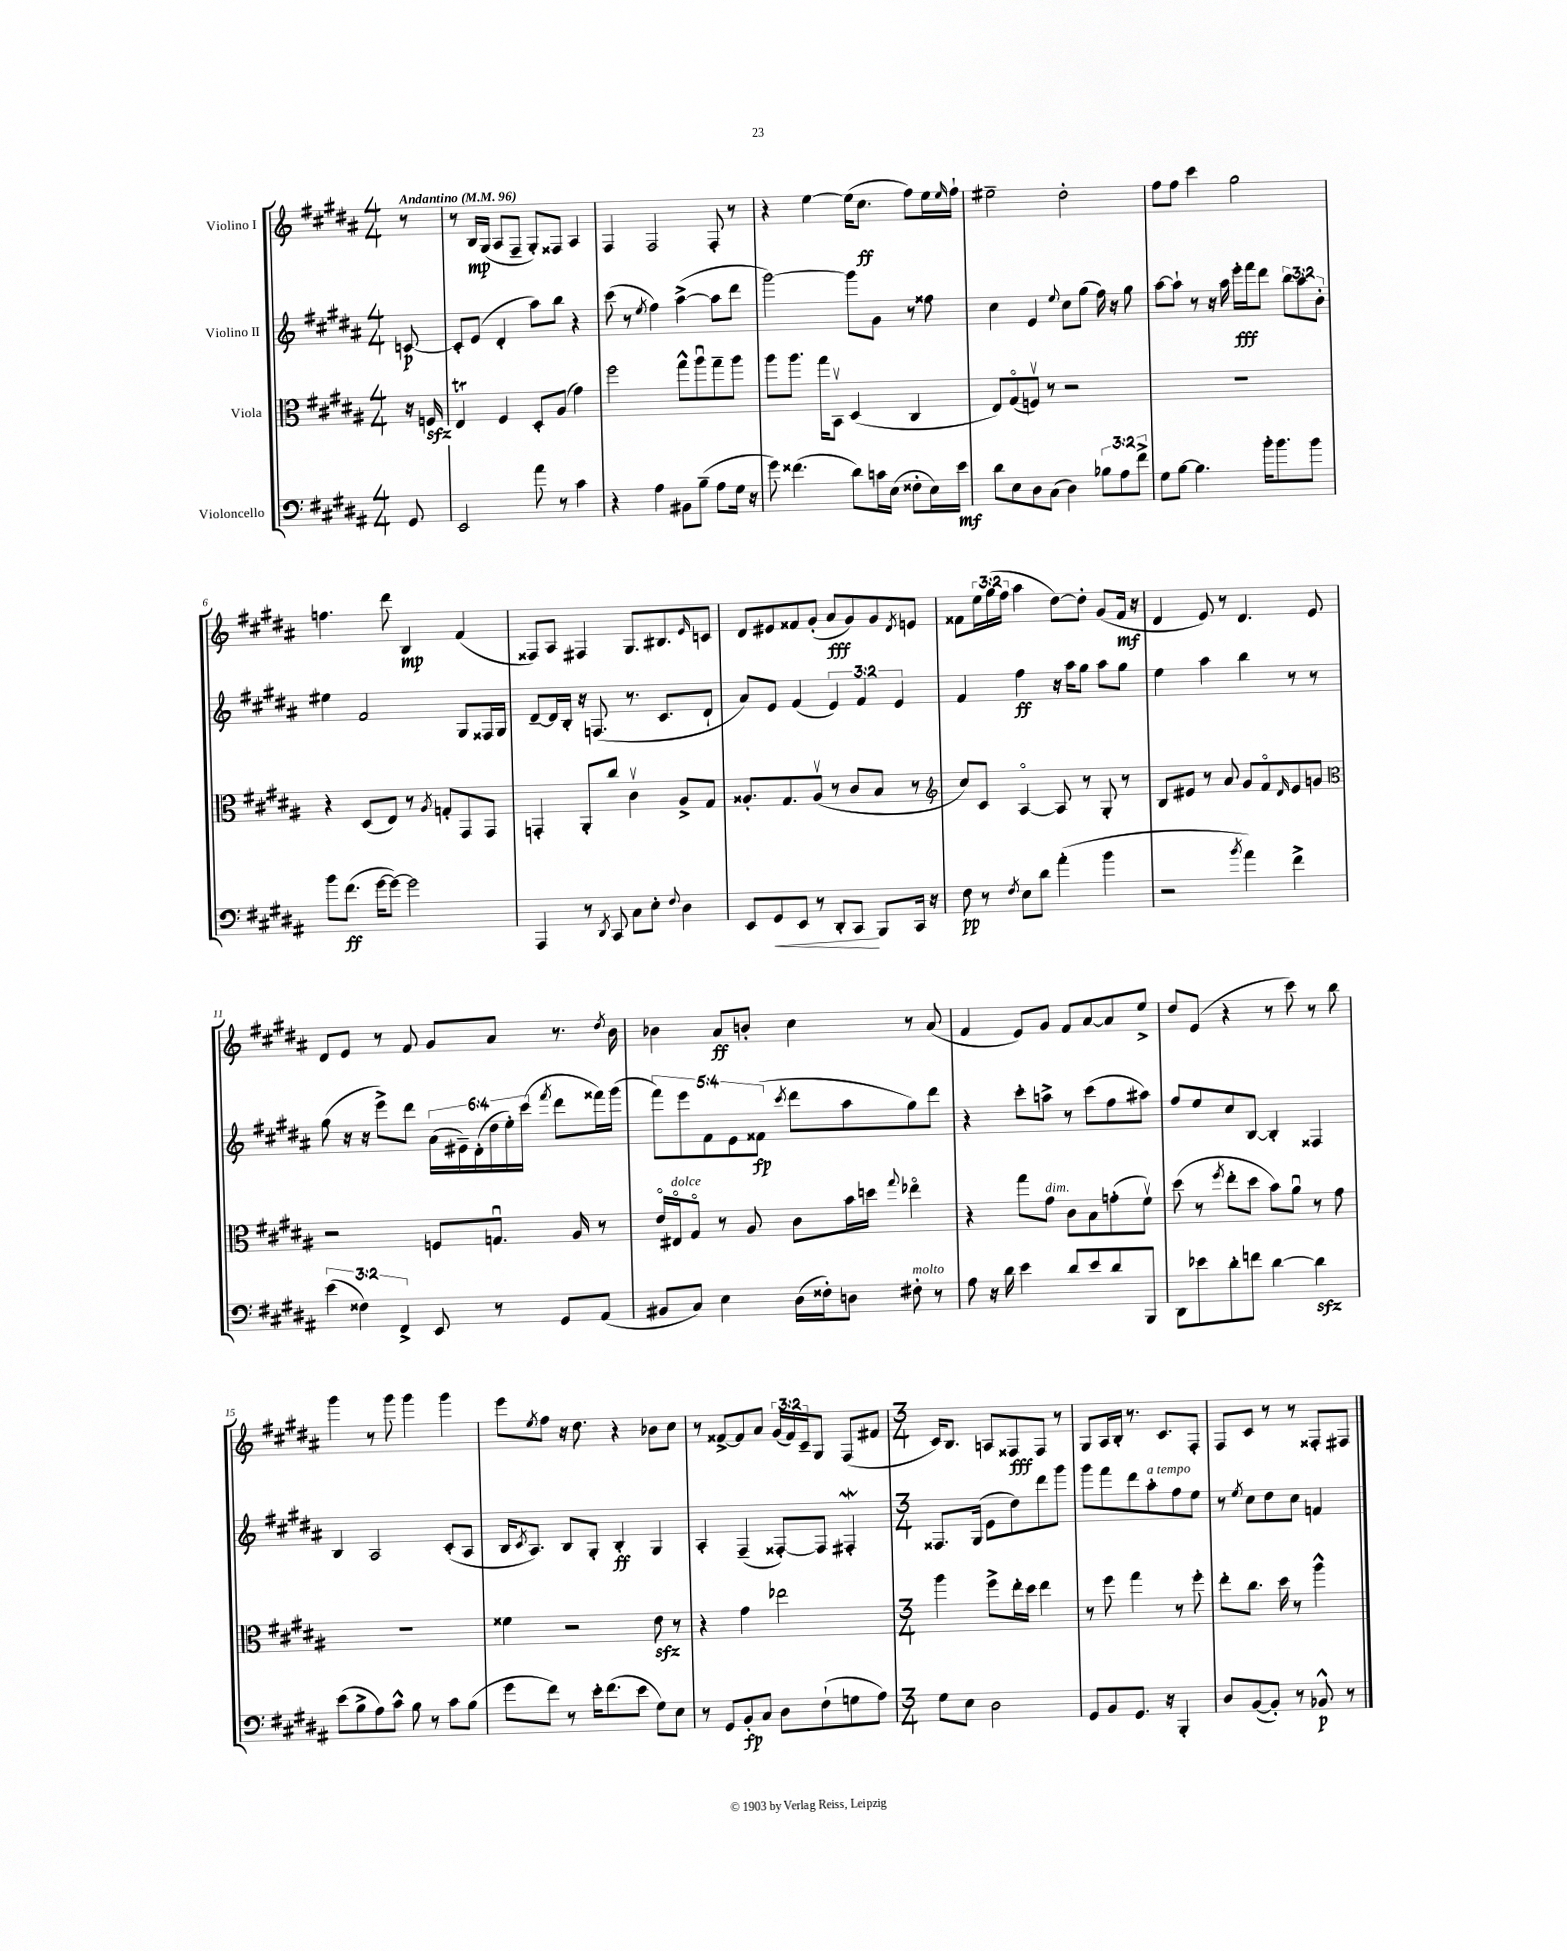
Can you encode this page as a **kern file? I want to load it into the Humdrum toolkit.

**kern	**dynam	**kern	**kern	**dynam	**kern	**dynam
*part4	*part4	*part3	*part2	*part2	*part1	*part1
*staff4	*staff4	*staff3	*staff2	*staff2	*staff1	*staff1
*I"Violoncello	*	*I"Viola	*I"Violino II	*	*I"Violino I	*
*clefF4	*	*clefC3	*clefG2	*	*clefG2	*
*k[f#c#g#d#a#]	*	*k[f#c#g#d#a#]	*k[f#c#g#d#a#]	*	*k[f#c#g#d#a#]	*
*M4/4	*	*M4/4	*M4/4	*	*M4/4	*
*MM96	*	*MM96	*MM96	*	*MM96	*
=	=	=	=	=	=	=
!	!	!	!	!	!LO:TX:a:B:t=Andantino	!
8GG#/	.	16r	[8cn/	p	8r	.
.	.	16Fnzz/	.	.	.	.
=1	=1	=1	=1	=1	=1	=1
2EE/	.	4ET/	8c'/L]	.	8r	.
.	.	.	(8e/J	.	16B/LL	mp
.	.	.	.	.	(16G#/JJ	.
.	.	4F#/	4d#'/	.	8A#/L	.
.	.	.	.	.	8F#~/J	.
8a#\	.	8D#'/L	8aa#\L)	.	8G#'/L)	.
8r	.	(8A#/J	8bb\J	.	8F##X/J	.
4c#\	.	4g#\)	4r	.	4A#/	.
=2	=2	=2	=2	=2	=2	=2
4r	.	2ff#\	(8ccc#\	.	4F#/	.
.	.	.	8r	.	.	.
.	.	.	8qee/	.	.	.
4A#\	.	.	4ff#\)	.	2F#/	.
8BB#X\L	.	8gg#^^\L	([4aa#^\	.	.	.
(8B~\J	.	8aa#u\	.	.	.	.
8A#\L	.	8gg#~\	8aa#\L]	.	8F#'/	.
16G#\Jk	.	8aa#\J	8ddd#\J	.	8r	.
16r	.	.	.	.	.	.
=3	=3	=3	=3	=3	=3	=3
8g#\)	.	8aa#\L	[2ggg#\)	.	4r	.
(4.f##X\	.	8.aa#\J	.	.	.	.
.	.	.	.	.	[4ee\	.
.	.	16gg#\KL	.	.	.	.
.	.	8BBv\J	.	.	.	.
8d#\L)	.	(4D#/	8ggg#\L]	.	(16ee\KL]	.
.	.	.	.	.	8.cc#\J	ff
16cn\L	.	.	8g#\J	.	.	.
(16E\JJ	.	.	.	.	.	.
8F##X'\L	.	4C#/	8r	.	8ff#\L)	.
16E\L)	.	.	8ff##X\	.	16ee\L	.
.	.	.	.	.	16qqee/	.
16e\JJ	mf	.	.	.	16ff#`\JJ	.
=4	=4	=4	=4	=4	=4	=4
8d#\L	.	8E/L)	4cc#\	.	2ee#X~\	.
8E\	.	(8G#/	.	.	.	.
8D#\	.	8Fnv/J)	4e/	.	.	.
(8C#\J	.	8r	.	.	.	.
.	.	.	8qqee/	.	.	.
4D#\)	.	2r	8cc#\L	.	2dd#'\	.
.	.	.	(8gg#\J	.	.	.
12B-X\L	.	.	16ff#\)	.	.	.
.	.	.	16r	.	.	.
12A#\	.	.	.	.	.	.
.	.	.	8gg#\	.	.	.
12f#^\J	.	.	.	.	.	.
=5	=5	=5	=5	=5	=5	=5
8G#\L	.	1r	[8aa#\L	.	8ff#\L	.
[8B\J	.	.	8aa#`\J]	.	8ff#\J	.
4.B\]	.	.	8r	.	4ccc#\	.
.	.	.	16r	.	.	.
.	.	.	16aa#\	.	.	.
.	.	.	16eee'\LL	fff	2gg#\	.
.	.	.	16fff#\J	.	.	.
16b'\KL	.	.	8ddd#\J	.	.	.
8.b\	.	.	.	.	.	.
.	.	.	12bb\L	.	.	.
.	.	.	12aa#\	.	.	.
8b\J	.	.	.	.	.	.
.	.	.	12b'\J	.	.	.
!!LO:LB:g=z
=6	=6	=6	=6	=6	=6	=6
8b\L	.	4r	4ee#X\	.	4.ffn\	.
(8.f#\J	ff	.	.	.	.	.
.	.	(8D#/L	2f#/	.	.	.
[16g#\KL	.	.	.	.	.	.
8g#\J_)	.	8E/J)	.	.	8ddd#\	.
2g#\]	.	8r	.	.	4B/	mp
.	.	8qA#/	.	.	.	.
.	.	8Gn'/L	.	.	.	.
.	.	8GG#/	8G#/L	.	(4f#/	.
.	.	8GG#/J	16F##X/L	.	.	.
.	.	.	16G#/JJ	.	.	.
=7	=7	=7	=7	=7	=7	=7
4AAA#/	.	4GGn'/	[8d#~/L	.	8F##X/L)	.
.	.	.	16d#/L]	.	8A#/J	.
.	.	.	16B'/JJ	.	.	.
8r	.	8AA#'/L	16r	.	4F#X/	.
.	.	.	(8.Fn/	.	.	.
8qDD#/	.	.	.	.	.	.
8CC#/	.	8cc#/J	.	.	.	.
8C#\L	.	4c#v\	8.r	.	8.G#/L	.
8E'\J	.	.	.	.	.	.
.	.	.	8.c#/L	.	8.B#X/	.
8qqF#/	.	.	.	.	.	.
4D#\	.	8A#^/L	.	.	.	.
.	.	.	.	.	16qqe/	.
.	.	8G#/J	8d#`/J	.	8cn/J	.
=8	=8	=8	=8	=8	=8	=8
8EE/L	.	8.A##X'/L	8a#/L)	.	8d#/L	.
!	!LO:HP:b	!	!	!	!	!
8GG#/	<	.	8e/J	.	8e#X/	.
.	.	8.G#/	.	.	.	.
8EE/J	.	.	(4f#/	.	8f##X/	.
8r	.	(8A##v/J	.	.	(8g#'/J	.
8DD#'/L	.	8r	6e/)	.	8a#/L	fff
8CC#/J	.	8c#/L	.	.	8g#/)	.
.	.	.	6f#/	.	.	.
8BBB/L	[	8B/J	.	.	8g#/	.
.	.	.	6e/	.	.	.
.	.	.	.	.	8qd#/	.
16CC#/Jk	.	8r	.	.	8en/J	.
16r	.	.	.	.	.	.
=9	=9	=9	=9	=9	=9	=9
*	*	*clefG2	*	*	*	*
8F#\	pp	8cc#/L)	4f#/	.	8f##X\L	.
8r	.	8c#/J	.	.	24ee\L	.
.	.	.	.	.	(24gg#\	.
.	.	.	.	.	24ff#\JJ	.
8qF#/	.	.	.	.	.	.
8E\L	.	[4A#/	4ff#\	ff	4aa#\	.
8d#\J	.	.	.	.	.	.
(4a#'\	.	8A#/]	16r	.	[8dd#\L)	.
.	.	.	16aa#\KL	.	.	.
.	.	8r	8gg#\J	.	8dd#'\J]	.
4b\	.	8G#'/	8aa#\L	.	(8g#/L	.
.	.	8r	8gg#\J	.	16f##/Jk	mf
.	.	.	.	.	16r	.
=10	=10	=10	=10	=10	=10	=10
2r	.	8B/L	4ee\	.	4d#/	.
.	.	8e#X/J	.	.	.	.
.	.	8r	4aa#\	.	8e/)	.
.	.	8a#/	.	.	8r	.
8qb/	.	.	.	.	.	.
4a#\)	.	8g#/L	4bb\	.	4.d#/	.
.	.	8f#/	.	.	.	.
.	.	16qqd#/	.	.	.	.
4f#^\	.	8e#/	8r	.	.	.
.	.	8gn/J	8r	.	8e/	.
!!LO:LB:g=z
=11	=11	=11	=11	=11	=11	=11
*	*	*clefC3	*	*	*	*
(6e\	.	2r	(8gg#\	.	8d#/L	.
.	.	.	16r	.	8e/J	.
6F##X\)	.	.	.	.	.	.
.	.	.	16r	.	.	.
.	.	.	8eee^\L)	.	8r	.
6FF#^/	.	.	.	.	.	.
.	.	.	8ddd#\J	.	8f#/	.
8EE/	.	8Fn/L	(24a#\LL	.	8g#/L	.
.	.	.	24e#X~\)	.	.	.
.	.	.	(24d#'\	.	.	.
8r	.	8.Gnu/J	24dd#\	.	8a#/J	.
.	.	.	24ee'\)	.	.	.
.	.	.	(24ccc#\JJ	.	.	.
.	.	.	8qfff#/	.	.	.
8GG#/L	.	.	8ddd#\L	.	8.r	.
.	.	16A#/	.	.	.	.
(8AA#/J	.	8r	16fff##X\L)	.	.	.
.	.	.	.	.	8qdd#/	.
.	.	.	(16ggg#\JJ	.	16b\	.
=12	=12	=12	=12	=12	=12	=12
8BB#X/L	.	16e/LL	10fff#\L)	.	4b-X\	.
!	!	!LO:TX:a:i:t=dolce	!	!	!	!
.	.	16E#X/J	.	.	.	.
.	.	.	10eee\	.	.	.
8C#/J)	.	8G#/J	.	.	.	.
.	.	.	10f#\	.	.	.
4E\	.	8r	.	.	8a#/L	ff
.	.	.	10e\	.	.	.
.	.	8A#/	.	.	8bn'/J	.
.	.	.	(10f##X\J	fp	.	.
.	.	.	8qccc#/	.	.	.
(16D#\LL	.	8c#\L	8ddd#\L	.	4cc#\	.
16F##X'\J)	.	.	.	.	.	.
8Dn\J	.	16b\L	8aa#\	.	.	.
.	.	16ddn\JJ	.	.	.	.
.	.	8qqgg#/	.	.	.	.
!LO:TX:a:i:t=molto	!	!	!	!	!	!
8F#X'\	.	4ee-X\	8gg#\)	.	8r	.
8r	.	.	8ddd#\J	.	(8a#/	.
=13	=13	=13	=13	=13	=13	=13
8A#\	.	4r	4r	.	4f#/	.
16r	.	.	.	.	.	.
16d#\	.	.	.	.	.	.
4e\	.	8gg#\L	8ccc#'\L	.	8e/L)	.
!	!	!LO:TX:a:i:t=dim.	!	!	!	!
.	.	8g#\J	8aan^\J	.	8g#/J	.
8d#/L	.	8c#\L	8r	.	8f#/L	.
8e/	.	8B\	(8ccc#\L	.	[8a#/	.
8d#/	.	(8gn'\	8ff#\	.	8a#/]	.
8BBB/J	.	8f#v\J)	8aa#X\J)	.	8ee^/J	.
=14	=14	=14	=14	=14	=14	=14
8DD#\L	.	(8dd#\	8ff#/L	.	8dd#/L	.
8e-X\	.	8r	8ee/	.	(8e/J	.
.	.	8qff#/	.	.	.	.
8d#'\	.	8ee'\L	8cc#/	.	4r	.
8fn\J	.	8dd#\J	[8B/J	.	.	.
[4d#\	.	8b\L)	4B'/]	.	8r	.
.	.	8a#u\J	.	.	8ccc#\)	.
4d#zz\]	.	8r	4F##X/	.	8r	.
.	.	8g#\	.	.	8bb\	.
!!LO:LB:g=z
=15	=15	=15	=15	=15	=15	=15
(8e\L	.	1r	4B/	.	4ggg#\	.
8B^\	.	.	.	.	.	.
8A#\)	.	.	2A#/	.	8r	.
8c#^^\J	.	.	.	.	8ggg#\	.
8B\	.	.	.	.	4ggg#\	.
8r	.	.	.	.	.	.
8c#\L	.	.	(8c#'/L	.	4ggg#\	.
(8B\J	.	.	8A#/J	.	.	.
=16	=16	=16	=16	=16	=16	=16
8g#\L	.	4f##X\	16B/KL	.	8eee\L	.
.	.	.	8qc#/	.	.	.
.	.	.	8.A#/J)	.	.	.
.	.	.	.	.	8qee/	.
8f#\J)	.	.	.	.	8ff#\J	.
8r	.	2r	8B/L	.	16r	.
.	.	.	.	.	8.dd#\	.
16e'\KL	.	.	8G#'/J	.	.	.
(8.f#\	.	.	.	.	.	.
.	.	.	4B'/	ff	4r	.
8e\J	.	.	.	.	.	.
8G#\L)	.	8ezz\	4G#/	.	8b-X\L	.
8E\J	.	8r	.	.	8cc#\J	.
=17	=17	=17	=17	=17	=17	=17
8r	.	4r	4A#'/	.	8r	.
8GG#/L	.	.	.	.	[8f##X^/L	.
8BB'/	fp	4g#\	(4F#~/	.	8f##/]	.
8C#/J	.	.	.	.	8a#/J	.
8D#\L	.	2ee-X\	[8F##X'/L)	.	(24g#/LL	.
.	.	.	.	.	24f##/)	.
.	.	.	.	.	24c#~/J	.
(8F#`\	.	.	8F##/J]	.	8G#/J	.
8Gn\	.	.	4F#XW'/	.	(8F#/L	.
8A#\J)	.	.	.	.	8f#X/J	.
=18	=18	=18	=18	=18	=18	=18
*M3/4	*	*M3/4	*M3/4	*	*M3/4	*
8G#\L	.	4aa#\	8.F##X/L	.	16c#/KL)	.
.	.	.	.	.	8.B/J	.
8E\J	.	.	.	.	.	.
.	.	.	(16G#/Jk	.	.	.
2D#\	.	8ff#^\L	8e\L	.	8An/L	.
.	.	16ee'\L	8dd#\)	.	8F##X/	fff
.	.	16dd#\JJ	.	.	.	.
.	.	4ee\	8ddd#\	.	8F##/J	.
.	.	.	8ggg#\J	.	8r	.
=19	=19	=19	=19	=19	=19	=19
8GG#/L	.	8r	8ggg#\L	.	8G#/L	.
8BB/	.	8ff#\	8fff#\	.	16A#/L	.
.	.	.	.	.	16B'/JJ	.
8.GG#/J	.	4gg#\	8ddd#\	.	8.r	.
!	!	!	!LO:TX:a:i:t=a tempo	!	!	!
.	.	.	8aa#'\	.	.	.
16r	.	.	.	.	8.c#/L	.
4BBB'/	.	8r	8ff#\	.	.	.
.	.	8ff#'\	8ee\J	.	8F#'/J	.
=20	=20	=20	=20	=20	=20	=20
8D#/L	.	8ee'\L	8r	.	8F#/L	.
.	.	.	8qee/	.	.	.
([8BB/	.	8.cc#\J	8cc#\L	.	8c#/J	.
8BB'/J])	.	.	8dd#\	.	8r	.
.	.	16dd#\	.	.	.	.
8r	.	8r	8cc#\J	.	8r	.
8BB-X^^/	p	4aa#^^\	4fn/	.	8F##X'/L	.
8r	.	.	.	.	8F#X/J	.
==	==	==	==	==	==	==
*-	*-	*-	*-	*-	*-	*-
